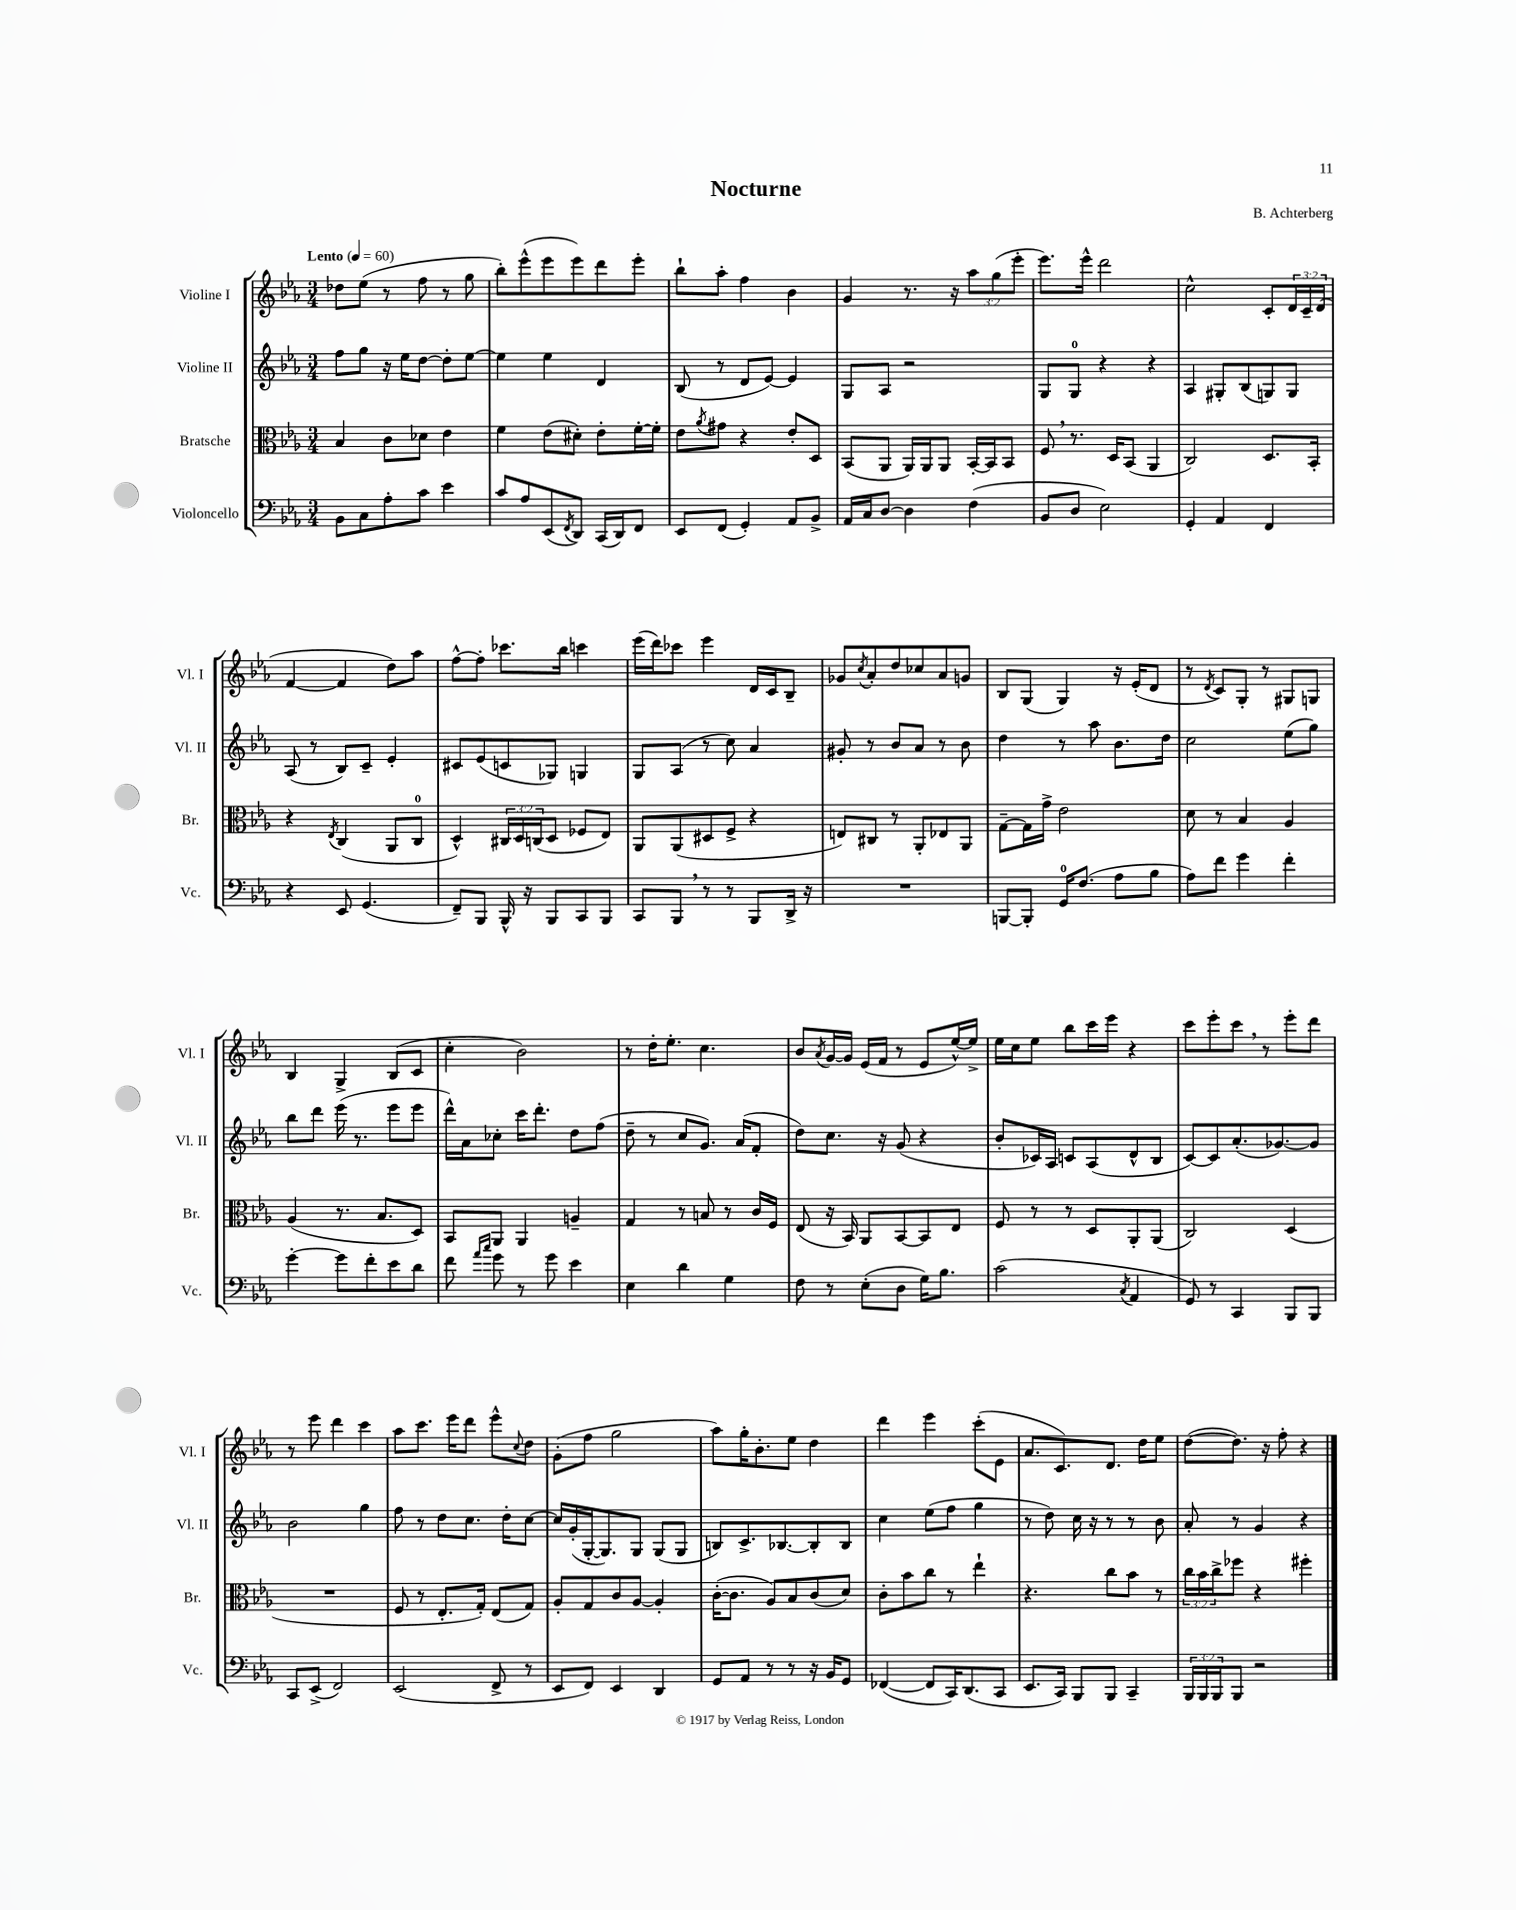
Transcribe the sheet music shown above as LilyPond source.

\header { title = "Nocturne" composer = "B. Achterberg" }
<<
\new StaffGroup <<
\new Staff = "s0" \with { instrumentName = "Violine I" shortInstrumentName = "Vl. I" } {
    \clef treble \key ees \major \numericTimeSignature \time 3/4 \override Staff.TupletNumber.text = #tuplet-number::calc-fraction-text \tempo "Lento" 4 = 60
    des''8 ees''8( r8 f''8 r8 g''8 |
    bes''8-.) ees'''8-^( ees'''8 ees'''8) d'''8 ees'''8-. |
    bes''8-! aes''8-. f''4 bes'4 |
    g'4 r8. r16 \tuplet 3/2 { aes''8 g''8( ees'''8-. } |
    ees'''8.) ees'''16-^ d'''2 |
    c''2-^ c'8-. \tuplet 3/2 { d'16 c'16-- d'16( } |
    f'4~ f'4 d''8) aes''8 |
    f''8~-^ f''8-. ces'''8. bes''16 c'''4 |
    ees'''16( d'''16) ces'''8 ees'''4 d'16 c'16 bes8-- |
    ges'8 \acciaccatura { c''8 } aes'8-. d''8 ces''8 aes'8 g'8 |
    bes8 g8( g4) r16 ees'16-.( d'8 |
    r8 \acciaccatura { d'8 } c'8) g8-. r8 gis8 g8 |
    bes4 g4-> bes8( c'8 |
    c''4-. bes'2) |
    r8 d''16-. ees''8.-. c''4. |
    bes'8 \acciaccatura { aes'8 } g'16~ g'16 ees'16( f'16 r8 ees'8 ees''16~-^) ees''16-> |
    ees''16 c''16 ees''8 bes''8 c'''16 ees'''16 r4 |
    c'''8 ees'''8-. c'''8 \breathe r8 ees'''8-. d'''8 |
    r8 ees'''8 d'''4 c'''4 |
    aes''8 c'''8. ees'''16 d'''8 ees'''8-^ \appoggiatura { c''8 } d''8 |
    g'8-.( f''8 g''2 |
    aes''8) g''16-. bes'8.-. ees''8 d''4 |
    d'''4 ees'''4 c'''8-.( ees'8 |
    aes'8. c'8.) d'8. d''16 ees''8 |
    d''8~( d''8.) r16 f''8-. r4 \bar "|." |
}
\new Staff = "s1" \with { instrumentName = "Violine II" shortInstrumentName = "Vl. II" } {
    \clef treble \key ees \major \numericTimeSignature \time 3/4
    f''8 g''8 r16 ees''16 d''8~ d''8-. ees''8~ |
    ees''4 ees''4 d'4 |
    bes8( r8 d'8 ees'8~) ees'4 |
    g8 aes8 r2 |
    g8 g8-0 r4 r4 |
    aes4 gis8-. bes8( g8) g8 |
    aes8( r8 bes8) c'8-- ees'4-. |
    cis'8 ees'8( c'8 ges8) g4 |
    g8 aes8( r8 c''8) aes'4 |
    gis'8-. r8 bes'8 aes'8 r8 bes'8 |
    d''4 r8 aes''8 bes'8. d''16 |
    c''2 ees''8( g''8) |
    bes''8 d'''8 ees'''16( r8. ees'''8 ees'''8 |
    d'''16-^) aes'16 ces''8-. c'''16 d'''8.-. d''8 f''8( |
    d''8-- r8 c''8 g'8.) aes'16( f'8-. |
    d''8) c''8. r16 g'8( r4 |
    bes'8-. ces'16) aes16 c'8 aes8( d'8-^ bes8 |
    c'8~) c'8 aes'8.-.( ges'8.~) ges'8 |
    bes'2 g''4 |
    f''8 r8 d''8 c''8. d''16-. c''8~ |
    c''16 g'16-.( g16~-. g8.) g8 g8( g8 |
    b8) c'8.-> bes8.~ bes8-. bes8 |
    c''4 ees''8( f''8 g''4 |
    r8 d''8) c''16 r16 r8 r8 bes'8 |
    aes'8-. r8 g'4 r4 \bar "|." |
}
\new Staff = "s2" \with { instrumentName = "Bratsche" shortInstrumentName = "Br." } {
    \clef alto \key ees \major \numericTimeSignature \time 3/4 \override Staff.TupletNumber.text = #tuplet-number::calc-fraction-text
    bes4 c'8 des'8 ees'4 |
    f'4 ees'8( dis'8-.) ees'8-. f'16~-. f'16-. |
    ees'8 \acciaccatura { aes'8 } gis'8 r4 ees'8-. d8 |
    bes,8( aes,8 aes,16) aes,16 aes,8 bes,16~-. bes,16 bes,8 |
    f8 \breathe r8. d16 bes,8( aes,4 |
    c2) d8. bes,16-. |
    r4 \acciaccatura { ees8 } c4( aes,8 c8-0 |
    d4-^) \tuplet 3/2 { cis16 d16 c16( } d8 fes8 ees8) |
    aes,8 aes,8( dis8 f8-> r4 |
    e8) cis8 r8 aes,8-. ees8 aes,8 |
    g8~-- g16 g'16-> ees'2 |
    d'8 r8 bes4 aes4 |
    aes4( r8. bes8. d8) |
    bes,8 aes,8 aes,4 a4-- |
    g4 r8 b8 r8 c'16 f16 |
    ees8( r16 bes,16) aes,8 bes,8~ bes,8 ees8 |
    f8 r8 r8 d8 aes,8-. aes,8( |
    c2) d4( |
    R2. |
    f8 r8 ees8.-. g16-.) ees8( g8) |
    aes8-. g8 c'8 aes8~ aes4-. |
    c'16~-.( c'8. aes8) bes8 c'8( d'8) |
    c'8-. bes'8 c''8 r8 ees''4-! |
    r4. c''8 bes'8 r8 |
    \tuplet 3/2 { c''16 bes'16 c''16-> } fes''8 r4 fis''4-. \bar "|." |
}
\new Staff = "s3" \with { instrumentName = "Violoncello" shortInstrumentName = "Vc." } {
    \clef bass \key ees \major \numericTimeSignature \time 3/4 \override Staff.TupletNumber.text = #tuplet-number::calc-fraction-text
    bes,8 c8 aes8-. c'8 ees'4 |
    c'8 aes8 ees,8( \acciaccatura { f,8 } d,8) c,16( d,16) f,8 |
    ees,8 f,8( g,4-.) aes,8 bes,8-> |
    aes,16 c16 d8~ d4 f4( |
    bes,8 d8 ees2) |
    g,4-. aes,4 f,4 |
    r4 ees,8 g,4.( |
    f,8--) bes,,8 bes,,16-^ r16 bes,,8 c,8 bes,,8 |
    c,8 bes,,8 \breathe r8 r8 bes,,8 d,16-> r16 |
    R2. |
    b,,8~ b,,8-. g,16-0 f8.( aes8 bes8 |
    aes8) f'8 g'4 f'4-. |
    g'4~-. g'8 f'8-. ees'8 d'8 |
    f'8 \grace { aes'16 c''16 } g'8 r8 g'8 ees'4 |
    ees4 d'4 g4 |
    f8 r8 ees8-.( d8 g16) bes8. |
    c'2( \acciaccatura { c8 } aes,4 |
    g,8) r8 c,4 bes,,8 bes,,8 |
    c,8 ees,8->( f,2) |
    ees,2( f,8-> r8 |
    ees,8 f,8) ees,4 d,4 |
    g,8 aes,8 r8 r8 r16 bes,16 g,8 |
    fes,4~( fes,8 c,16) d,8.( c,8 |
    ees,8. c,16) bes,,8 bes,,8 c,4-- |
    \tuplet 3/2 { bes,,16 bes,,16 bes,,16 } bes,,8 r2 \bar "|." |
}
>>
>>
\layout { \context { \Score \remove "Bar_number_engraver" } }
